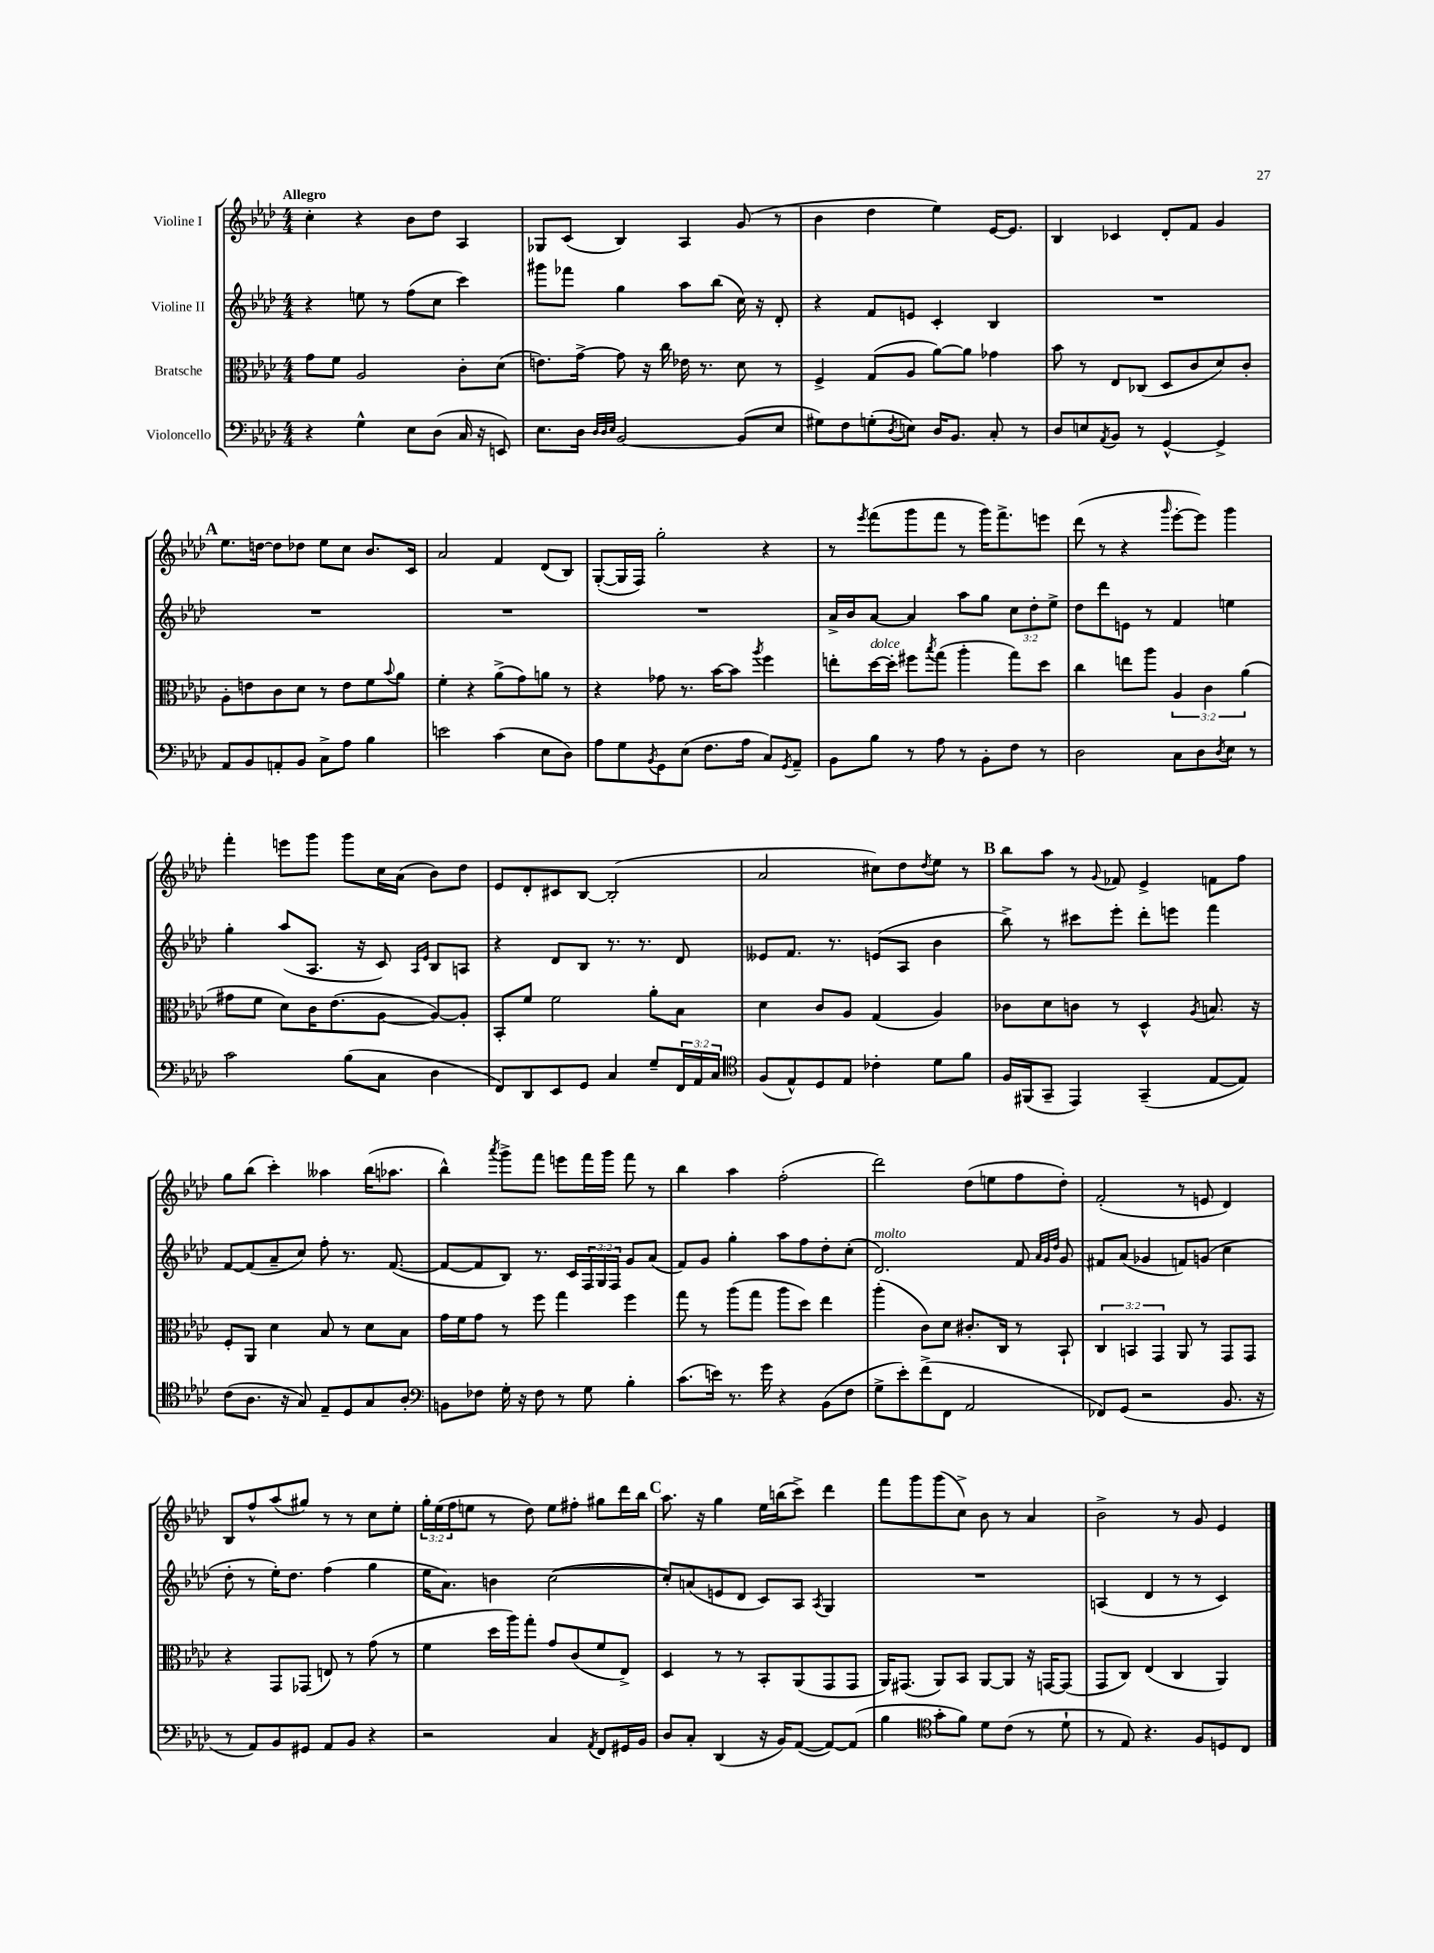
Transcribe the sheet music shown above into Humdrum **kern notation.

**kern	**kern	**kern	**kern
*staff4	*staff3	*staff2	*staff1
*clefF4	*clefC3	*clefG2	*clefG2
*k[b-e-a-d-]	*k[b-e-a-d-]	*k[b-e-a-d-]	*k[b-e-a-d-]
*M4/4	*M4/4	*M4/4	*M4/4
4r	8g	4r	4cc'
.	8f	.	.
4G^^	2A-	8ee	4r
.	.	8r	.
8E-	.	(8ff	8b-
(8D-	.	8cc	8dd-
16C	8c'	4ccc)	4A-
16r	.	.	.
8EE)	(8d-	.	.
=	=	=	=
8.E-	8.e)	8ggg#	8G-
.	.	8fff-	(8c
16D-	[16g^	.	.
32qqD-	.	.	.
32qqD-	.	.	.
32qqE-	.	.	.
[2BB-	8g]	4gg	4B-)
.	16r	.	.
.	16cc	.	.
.	16e-	8aa-	4A-
.	8.r	.	.
.	.	(8bb-	.
(8BB-]	8d-	16cc)	(8g
.	.	16r	.
8E-	8r	8d-'	8r
=	=	=	=
8G#)	4F^	4r	4b-
8F	.	.	.
(8G'	(8G	8f	4dd-
8qD-	.	.	.
8E)	8A-	8e	.
16D-	[8a-)	4c'	4ee-)
8.BB-	.	.	.
.	8a-]	.	.
8C'	4g-	4B-	[16e-
.	.	.	8.e-]
8r	.	.	.
=	=	=	=
8D-	8b-	1r	4B-
8E	8r	.	.
8qAA-	.	.	.
8BB-	8E-	.	4c-
8r	(8C-	.	.
[4GG^^	8D-	.	8d-'
.	8c	.	8f
4GG^]	8d-)	.	4g
.	8c'	.	.
=	=	=	=
8AA-	8A-'	1r	8.ee-
8BB-	8e	.	.
.	.	.	[16dd
8AA'	8c	.	8dd]
8BB-	8d-	.	8dd-
8C^	8r	.	8ee-
8A-	8e	.	8cc
4B-	8f	.	8.b-
.	8qqb-	.	.
.	8a-	.	.
.	.	.	16c
=	=	=	=
2e	4f'	1r	2a-
.	4r	.	.
(4c	(8a-^	.	4f
.	8g)	.	.
8E-	8a	.	(8d-
8D-)	8r	.	8B-)
=	=	=	=
8A-	4r	1r	([8G'
8G	.	.	16G]
.	.	.	16F)
8qBB-	.	.	.
8GG	8g-	.	2gg'
(8E-	8.r	.	.
8.F	.	.	.
.	[16b-	.	.
.	8b-]	.	.
16A-	.	.	.
.	8qaa-	.	.
8C)	4ff	.	4r
8qGG	.	.	.
8AA-~	.	.	.
=	=	=	=
8BB-	8ee'	16a-^	8r
.	.	16b-	.
.	.	.	8qeee-
8B-	[16dd-	[8a-	(8fff
.	16dd-']	.	.
8r	8ff#	4a-]	8ggg
.	8qbb-	.	.
8A-	(8gg	.	8fff
8r	4aa-'	8aa-	8r
8BB-'	.	8gg	16ggg)
.	.	.	8.fff^
8F	8gg)	12cc	.
.	.	12dd-'	.
8r	8dd-	.	8eee
.	.	12ee-^	.
=	=	=	=
2D-	4cc	8dd-	(8ddd-
.	.	8ddd-	8r
.	8ee	8e	4r
.	8aa-	8r	.
.	.	.	16qqggg
8C	6A-	4f	[8eee-'
8D-	.	.	8eee-])
.	6c	.	.
8qD-	.	.	.
8E-	.	4ee	4ggg
.	(6a-	.	.
8r	.	.	.
=	=	=	=
2c	8g#	4gg'	4fff'
.	8f	.	.
.	8d-)	(8aa-	8eee
.	16c	8.A-	8ggg
.	(8.e-	.	.
(8B-	.	.	8ggg
.	.	16r	.
8C	[8A-	8c)	16cc
.	.	.	(16a-
.	.	16qqA-	.
.	.	16qqe-	.
4D-	8A-_)	8B-	8b-)
.	8A-']	8A	8dd-
=	=	=	=
8FF)	8BB-'	4r	8e-
8DD-	8f	.	8d-'
8EE-	2f	8d-	8c#
8GG	.	8B-	[8B-
4C	.	8.r	(2B-']
.	.	8.r	.
8G~	8a-'	.	.
24FF	8B-	8d-	.
24AA-	.	.	.
24C	.	.	.
=	=	=	=
*clefC4	*	*	*
(8F	4d-	8e--	2a-
8E-^^)	.	8.f	.
8D-	8c	.	.
.	.	8.r	.
8E-	8A-	.	.
4c-'	(4G	(8e	8cc#)
.	.	8A-	8dd-
.	.	.	8qdd-
8d-	4A-)	4b-	8ee-
8f	.	.	8r
=	=	=	=
16F	8c-	8bb-^)	8bb-
(16FF#	.	.	.
8GG~	8d-	8r	8aa-
4EE-)	8c	8ccc#	8r
.	.	.	8qqg
.	8r	8eee-'	8f-
(4GG~	4D-^^	8ddd-'	4e-^
.	.	8eee	.
.	8qA-	.	.
[8E-	8.B	4fff	8f
8E-])	.	.	8ff
.	16r	.	.
=	=	=	=
(8c	8F'	[8f	8gg
8.A-	8AA-	(8f]	(8bb-
.	4d-	8a-~	4ccc')
16r	.	.	.
8G)	.	8cc)	.
8E-~	8B-	8ff'	4aa--
8D-	8r	8.r	.
8G	8d-	.	(16bb-
.	.	([8.f	8.aa-
8A-'	8B-	.	.
=	=	=	=
*clefF4	*	*	*
8BB	16g	8f_	4bb-^^)
.	16f	.	.
8F-	8g	8f]	.
.	.	.	8qaaa-
16G'	8r	8B-)	8ggg^
16r	.	.	.
8F-	8ff	8.r	8fff
8r	4gg	.	8eee
.	.	16c	.
8G	.	24F	16fff
.	.	24G	.
.	.	.	16ggg
.	.	24F	.
4B-'	4ff	8g	8fff
.	.	(8a-	8r
=	=	=	=
(8.c	8gg	8f)	4bb-
.	8r	8g	.
16e)	.	.	.
8.r	(8aa-	4gg'	4aa-
.	8gg	.	.
16g	.	.	.
4r	8aa-	8aa-	(2ff'
.	8dd-)	8ff	.
(8BB-	4ee-	8dd-'	.
8F	.	(8cc'	.
=	=	=	=
8G^	(4aa-'	2.d-)	2ddd-)
8e-')	.	.	.
(8f^	8c)	.	.
8FF	8d-	.	.
2AA-	8.c#'	.	(8dd-
.	.	.	8ee
.	16C	.	.
.	8r	8f	8ff
.	.	32qqa-	.
.	.	32qqg	.
.	.	32qqdd-	.
.	8BB-`	8g	8dd-')
=	=	=	=
8FF-)	6C	8f#	(2f'
(8GG	.	(8a-	.
.	6BB	.	.
2r	.	4g-	.
.	6GG	.	.
.	8AA-	8f)	8r
.	8r	(8g	8e
8.BB-	8GG	4cc	4d-)
.	8GG	.	.
16r	.	.	.
=	=	=	=
8r	4r	8dd-'	8B-
8AA-)	.	8r	8ff^^
8BB-	8GG	16ee-')	(8aa-
.	.	8.dd-	.
8GG#	(8GG-	.	8gg#)
8AA-	8E)	(4ff	8r
8BB-	8r	.	8r
4r	(8g	4gg	8cc
.	8r	.	8ee-'
=	=	=	=
2r	4f	16ee-	24gg'
.	.	.	(24ee-
.	.	8.a-)	.
.	.	.	24ff
.	.	.	8ee
.	16dd-	4b	8r
.	16aa-)	.	.
.	8gg'	.	8dd-)
4C	8g	([2cc	8ee
.	(8c	.	8ff#'
8qAA-	.	.	.
8FF	8f	.	8gg#
16GG#	8E-^)	.	16ddd-
16BB-	.	.	16bb-
=	=	=	=
8D-	4D-	8cc'])	8.aa-
8C'	.	(8a	.
.	.	.	16r
(4DD-	8r	8e	4gg
.	8r	8d-	.
16r	8BB-'	8c)	16ee-
16BB-)	.	.	(16bb
([8AA-	(8AA-	8A-	8ccc^)
.	.	8qA-	.
8AA-_)	8GG	4G	4ddd-
(8AA-]	8GG	.	.
=	=	=	=
4B-	16AA-)	1r	8fff
.	(8.GG#	.	.
.	.	.	8ggg
*clefC4	*	*	*
8g'	8AA-)	.	(8ggg
8f)	8BB-	.	8cc^)
8d-	[8AA-	.	8b-
(8c	8AA-]	.	8r
8r	16r	.	4a-
.	[16GG	.	.
8d-`	(8GG]	.	.
=	=	=	=
8r	8GG	(4A	2b-^
8E-)	8C)	.	.
4.r	(4E-	4d-	.
.	4C	8r	8r
8F	.	8r	8g
8D	4AA-)	4c)	4e-
8C	.	.	.
==	==	==	==
*-	*-	*-	*-
